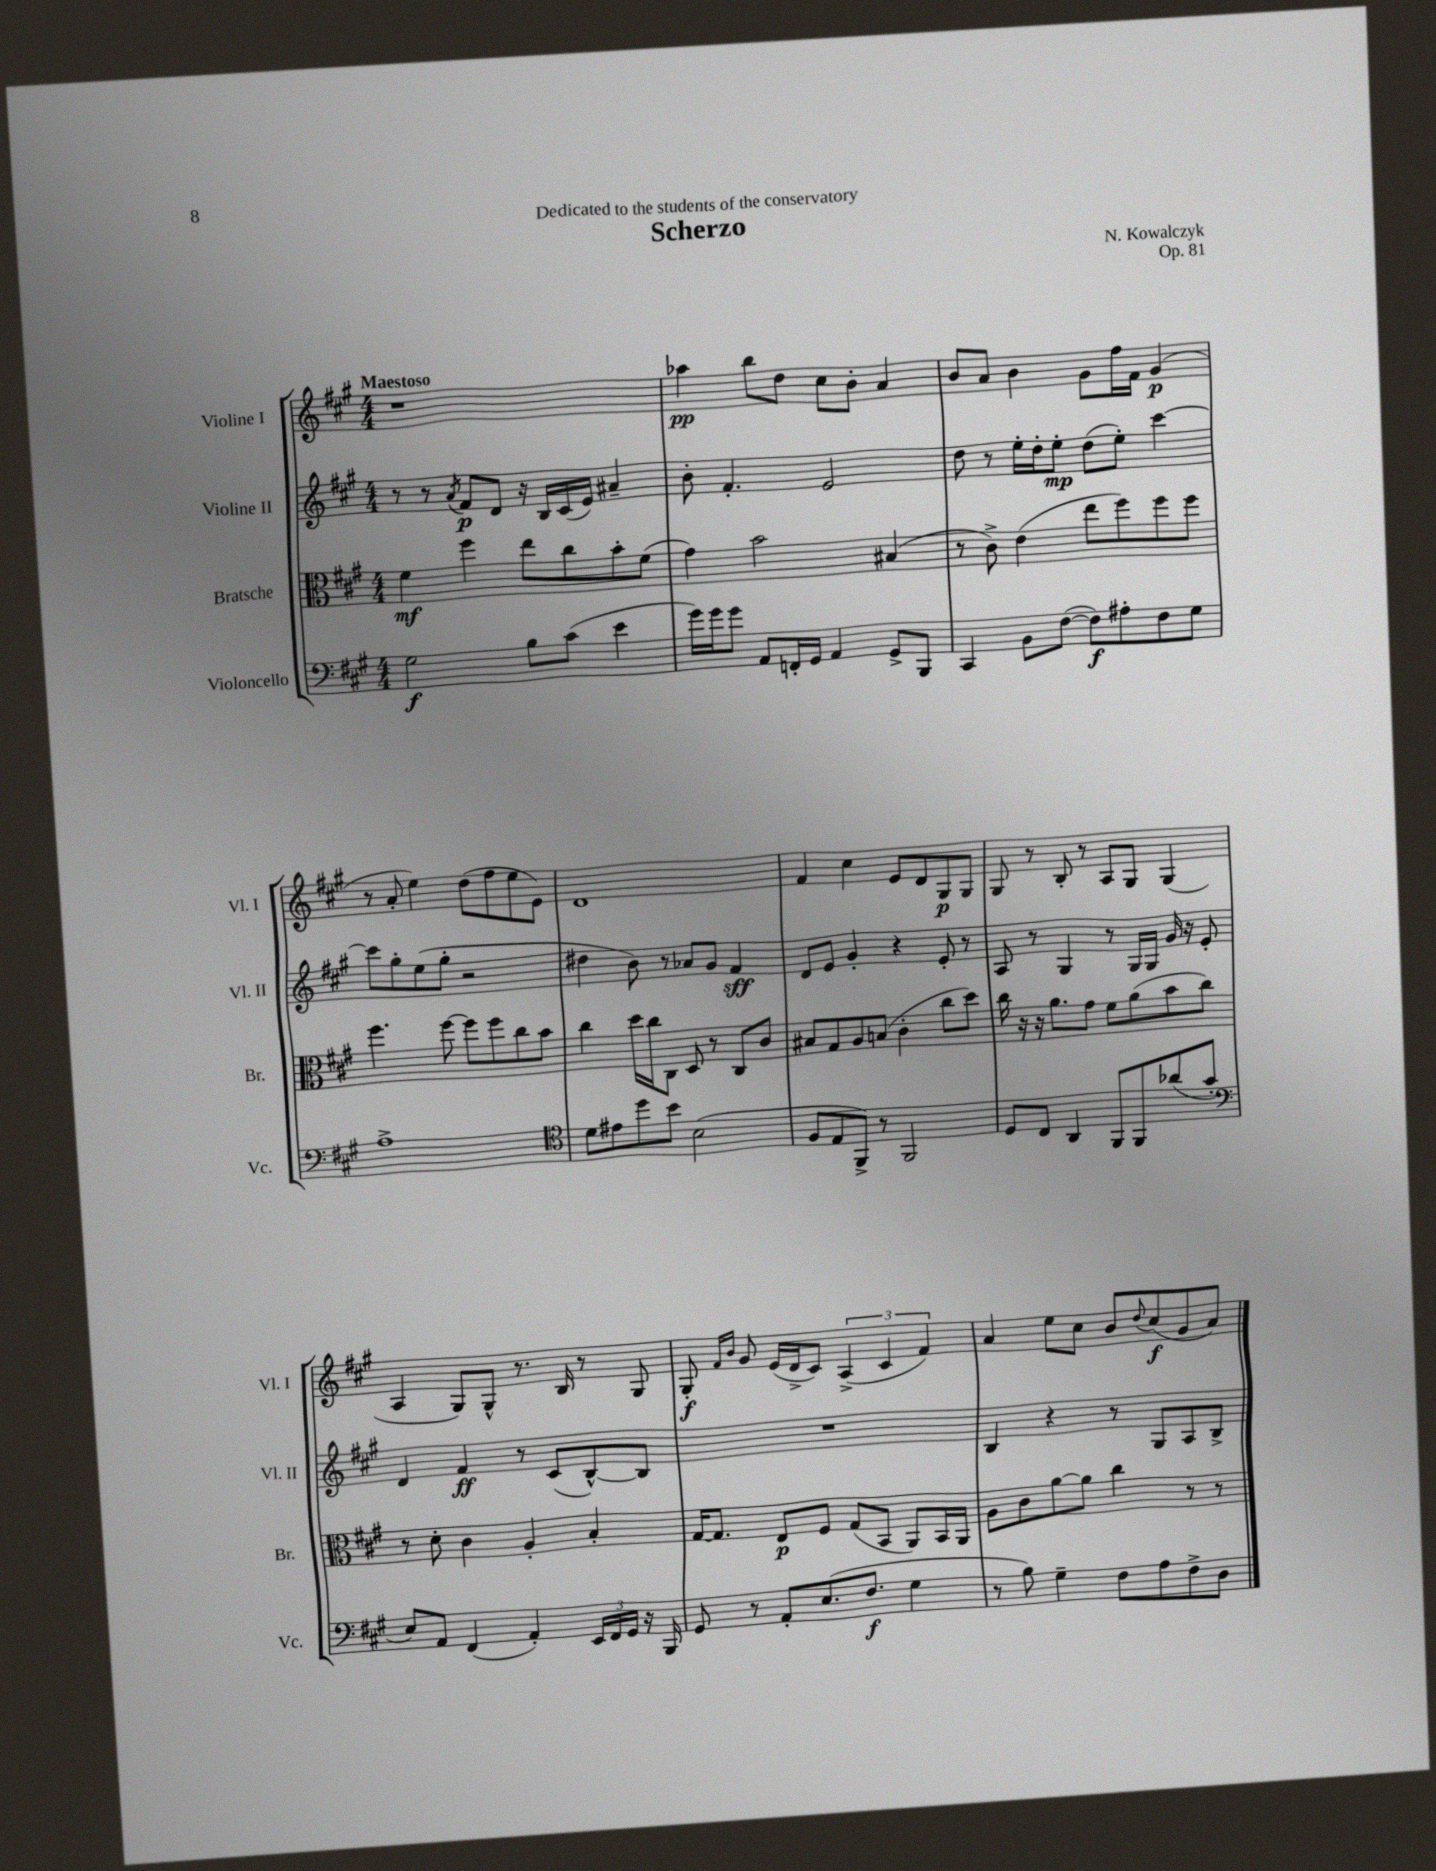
\header { title = "Scherzo" composer = "N. Kowalczyk" dedication = "Dedicated to the students of the conservatory" opus = "Op. 81" }
<<
\new StaffGroup <<
\new Staff = "s0" \with { instrumentName = "Violine I" shortInstrumentName = "Vl. I" } {
    \clef treble \key a \major \numericTimeSignature \time 4/4 \tempo "Maestoso"
    r1 |
    aes''4\pp b''8 d''8 cis''8 b'8-. a'4 |
    b'8 a'8 b'4 gis'8 fis''16 fis'16 gis'4\p( |
    r8 a'8-. e''4) d''8( fis''8 e''8 e'8) |
    d'1 |
    fis'4 cis''4 e'8 d'8 gis8\p gis8 |
    gis8 r8 b8-. r8 a8 gis8 gis4( |
    a4 gis8) gis8-^ r8. b16 r8 gis8 |
    gis8-.\f \grace { fis'16 b'16 } gis'8 e'16( d'16-> cis'8) \tuplet 3/2 { a4->( cis'4 fis'4) } |
    a'4 e''8 cis''8 b'8 \appoggiatura { d''8 } cis''8\f( gis'8 a'8) \bar "|." |
}
\new Staff = "s1" \with { instrumentName = "Violine II" shortInstrumentName = "Vl. II" } {
    \clef treble \key a \major \numericTimeSignature \time 4/4
    r8 r8 \acciaccatura { a'8 } fis'8\p d'8 r16 b16 cis'16( e'16) ais'4-- |
    b'8-. fis'4.-. e'2 |
    d''8 r8 e''16-. d''16-. e''8-.\mp d''8( e''8-.) cis'''4~ |
    cis'''8 gis''8-. e''8( gis''8-. r2 |
    dis''4 b'8) r8 aes'8 gis'8 fis'4\sff |
    d'8 e'8 gis'4-. r4 e'8-. r8 |
    a8 r8 gis4 r8 gis16 gis16 gis'16 r16 e'8-. |
    d'4 fis'4\ff r8 cis'8( b8~-^) b8 |
    R1 |
    b4 r4 r8 gis8 a8 b8-> \bar "|." |
}
\new Staff = "s2" \with { instrumentName = "Bratsche" shortInstrumentName = "Br." } {
    \clef alto \key a \major \numericTimeSignature \time 4/4
    fis'4\mf fis''4 e''8 cis''8 b'8-. fis'8( |
    gis'4) b'2 bis4( |
    r8 cis'8->) e'4( e''8 fis''8) fis''8 fis''8 |
    fis''4. fis''8~ fis''8 fis''8 cis''8 b'8 |
    cis''4 d''16 cis''16 cis8 d8 r8 cis8 cis'8 |
    bis8 gis8 a8 b8( cis'4-. cis''8 d''8) |
    cis''16 r16 r16 a'8. gis'8 fis'8 a'8( b'8 cis''8) |
    r8 d'8-. cis'4 a4-. b4-. |
    gis16~ gis8. e8\p fis8 gis8( b,8 a,8) b,16 a,16 |
    a8 cis'8 a'8~ a'8 cis''4 r8 r8 \bar "|." |
}
\new Staff = "s3" \with { instrumentName = "Violoncello" shortInstrumentName = "Vc." } {
    \clef bass \key a \major \numericTimeSignature \time 4/4
    gis2\f b8 cis'8( e'4 |
    gis'16) gis'16 gis'8 a,8 f,16-. gis,16 a,4 gis,8-> b,,8 |
    cis,4 b,8 fis8~( fis8\f) ais8-. fis8 gis8 |
    a1-> |
    \clef tenor d'8 eis'8 d''8 b'8 b2( |
    fis8 e8 fis,8->) r8 fis,2 |
    d8 cis8 a,4 fis,8 fis,8 aes'8( gis'8-. |
    \clef bass e8) a,8 fis,4( a,4-.) \tuplet 3/2 { e,16 fis,16 gis,16 } r16 b,,16 |
    gis,8 r8 a,8-. e8.( fis8.\f gis4 |
    r8 b8) gis4-- fis8 a8 fis8-> d8 \bar "|." |
}
>>
>>
\layout { \context { \Score \remove "Bar_number_engraver" } }
